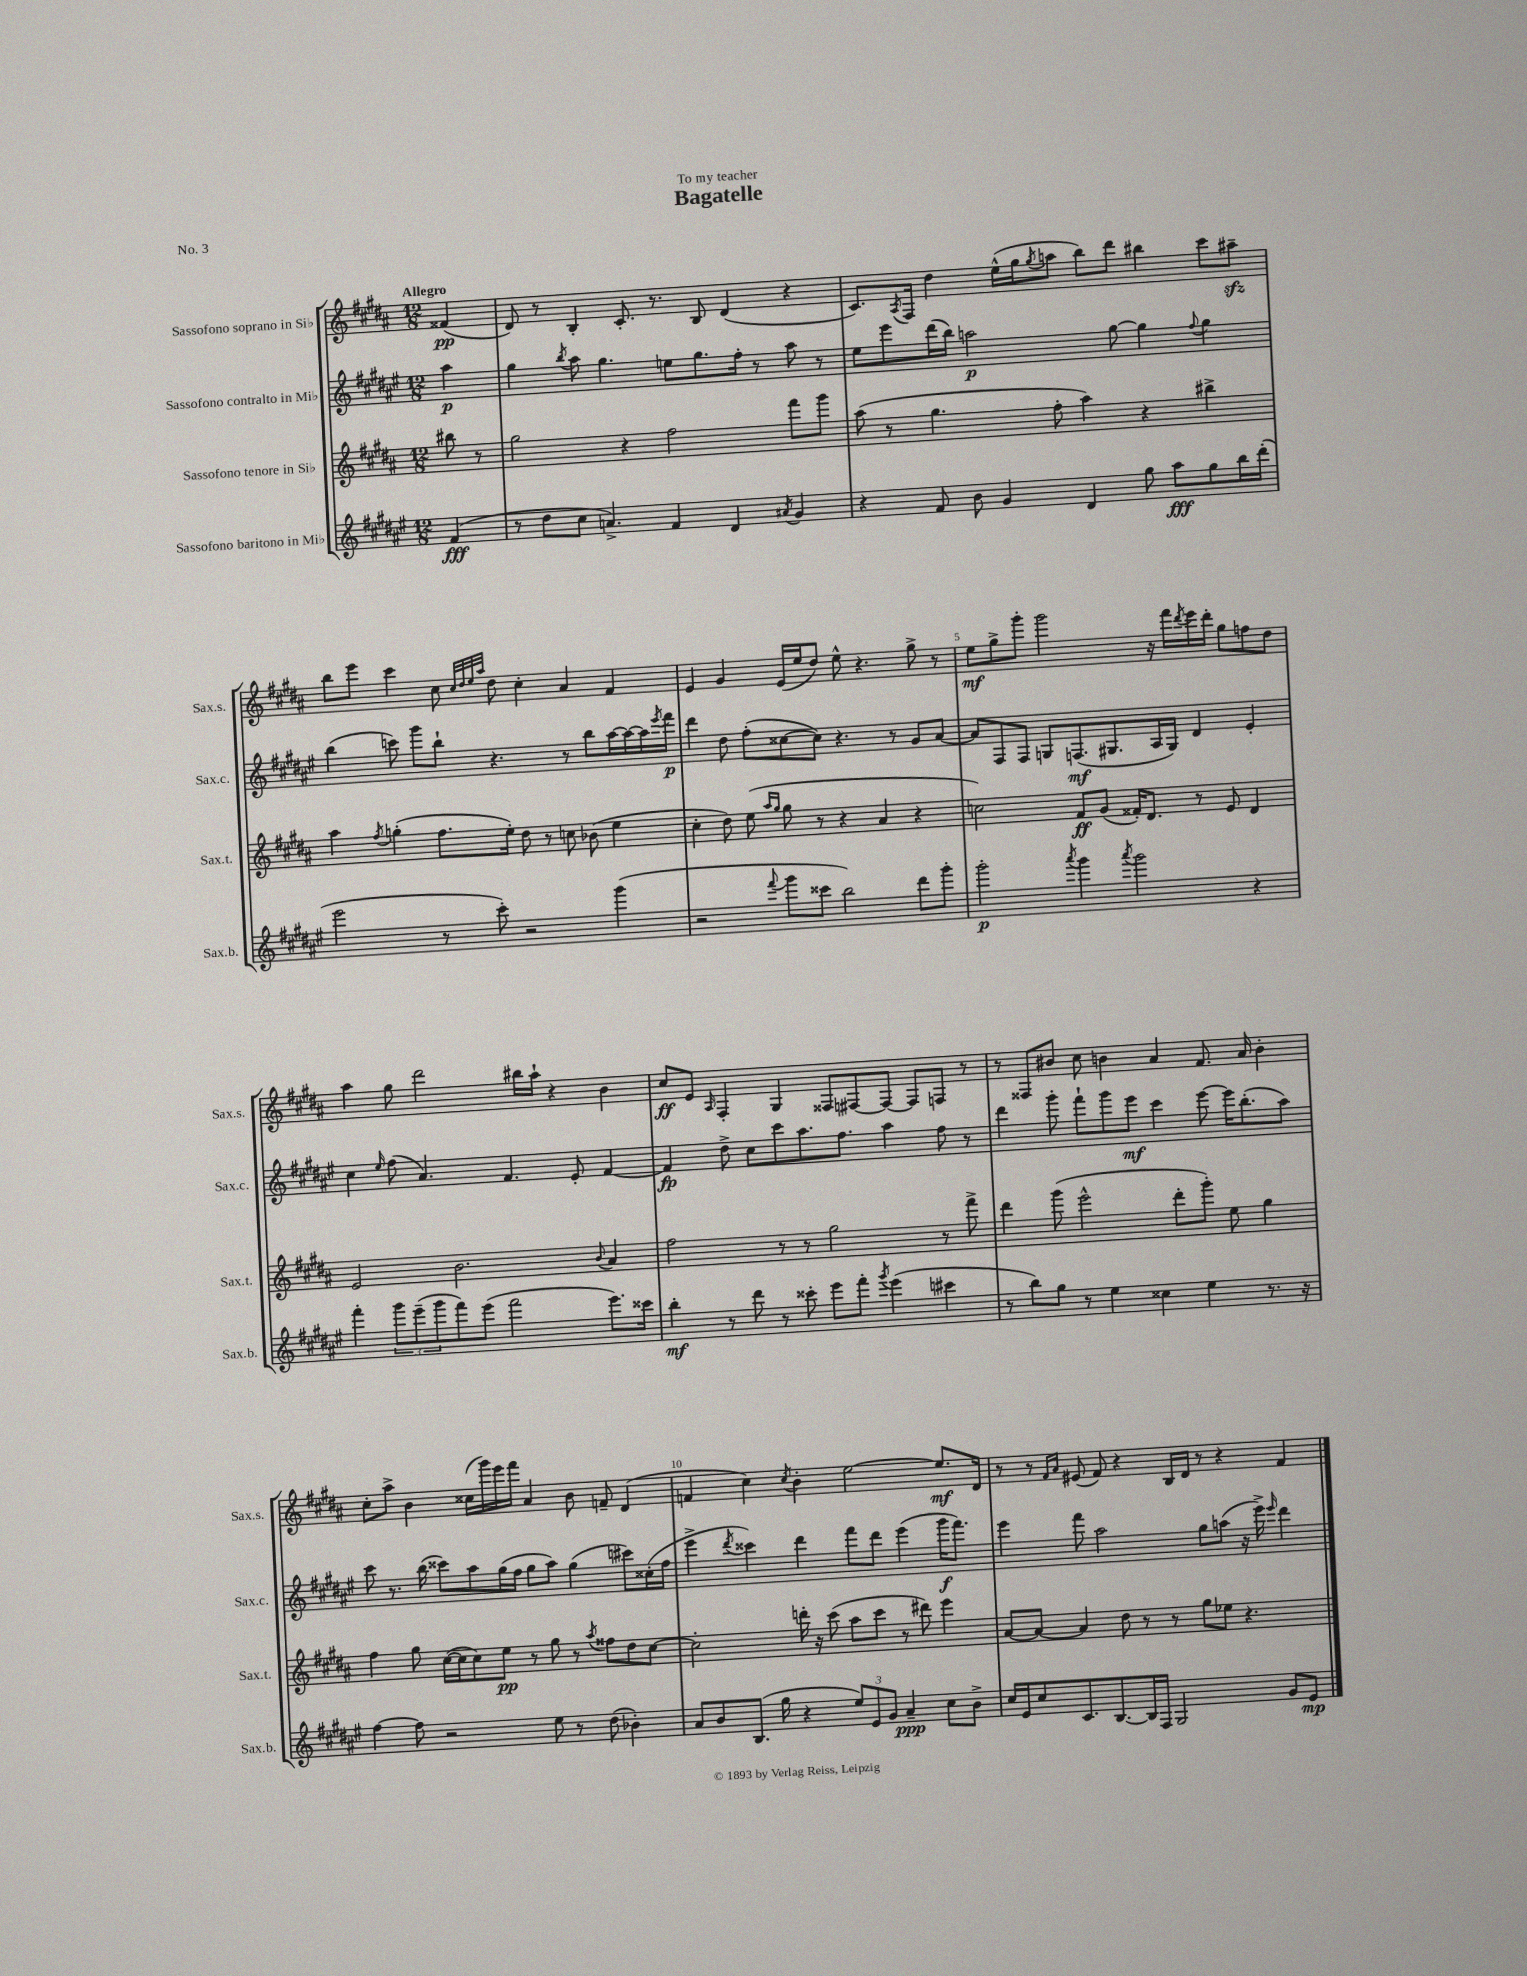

**kern	**dynam	**kern	**dynam	**kern	**dynam	**kern	**dynam
*part4	*part4	*part3	*part3	*part2	*part2	*part1	*part1
*staff4	*staff4	*staff3	*staff3	*staff2	*staff2	*staff1	*staff1
*I"Sassofono baritono in Mi♭	*	*I"Sassofono tenore in Si♭	*	*I"Sassofono contralto in Mi♭	*	*I"Sassofono soprano in Si♭	*
*I'Sax.b.	*	*I'Sax.t.	*	*I'Sax.c.	*	*I'Sax.s.	*
*clefG2	*	*clefG2	*	*clefG2	*	*clefG2	*
*k[f#c#g#d#a#e#]	*	*k[f#c#g#d#a#]	*	*k[f#c#g#d#a#e#]	*	*k[f#c#g#d#a#]	*
*M12/8	*	*M12/8	*	*M12/8	*	*M12/8	*
=	=	=	=	=	=	=	=
!	!	!	!	!	!	!LO:TX:a:B:t=Allegro	!
(4f#/	fff	8bb#X\	.	4aa#\	p	(4f##X/	pp
.	.	8r	.	.	.	.	.
=1	=1	=1	=1	=1	=1	=1	=1
8r	.	2gg#\	.	4gg#\	.	8d#/)	.
8dd#\L	.	.	.	.	.	8r	.
.	.	.	.	8qbb/	.	.	.
8cc#\J	.	.	.	8aa#\	.	4B'/	.
4.an^/)	.	.	.	4.gg#\	.	.	.
.	.	4r	.	.	.	8.c#'/	.
.	.	.	.	.	.	8.r	.
4f#/	.	2ff#\	.	8een\L	.	.	.
.	.	.	.	8.gg#\	.	8B/	.
4d#/	.	.	.	.	.	(4d#/	.
.	.	.	.	16ff#'\Jk	.	.	.
.	.	.	.	8r	.	.	.
8qa#X/	.	.	.	.	.	.	.
4g#/	.	8fff#\L	.	8aa#\	.	4r	.
.	.	8ggg#\J	.	8r	.	.	.
=2	=2	=2	=2	=2	=2	=2	=2
4r	.	(8aa#\	.	8ee#\L	.	8.c#/L)	.
.	.	8r	.	8eee#\	.	.	.
.	.	.	.	.	.	8qA#/	.
.	.	.	.	.	.	16F#/Jk	.
8f#/	.	4.gg#\	.	(16ddd#\L	.	4dd#\	.
.	.	.	.	16bb\JJ)	.	.	.
8b\	.	.	.	2aan\	p	.	.
4g#/	.	.	.	.	.	(16ee^^\LL	.
.	.	.	.	.	.	16gg#\J	.
.	.	.	.	.	.	8qgg#/	.
.	.	8ff#'\	.	.	.	8aan\J	.
4d#/	.	4aa#\)	.	.	.	8bb\L)	.
.	.	.	.	[8gg#\	.	8ddd#\J	.
8gg#\	.	4r	.	4gg#\]	.	4bb#X\	.
8aa#\L	fff	.	.	.	.	.	.
.	.	.	.	8qqff#/	.	.	.
8gg#\	.	4bb#X^\	.	4gg#\	.	8ccc#\L	.
16bb\L	.	.	.	.	.	8aa#Xzz~\J	.
(16ddd#'\JJ	.	.	.	.	.	.	.
!!LO:LB:g=z
=3	=3	=3	=3	=3	=3	=3	=3
2eee#\	.	4aa#\	.	(4bb\	.	8bb\L	.
.	.	.	.	.	.	8eee\J	.
.	.	8qff#/	.	.	.	.	.
.	.	(4ggn'\	.	8cccn\)	.	4ccc#\	.
.	.	.	.	8ggg#\L	.	.	.
8r	.	8.ff#\L	.	8bb`\J	.	8cc#\	.
.	.	.	.	.	.	32qqcc#/LLL	.
.	.	.	.	.	.	32qqdd#/	.
.	.	.	.	.	.	32qqee/	.
.	.	.	.	.	.	32qqaa#/JJJ	.
8ccc#'\)	.	.	.	4.r	.	8dd#\	.
.	.	16ee'\Jk)	.	.	.	.	.
2r	.	8dd#\	.	.	.	4cc#'\	.
.	.	8r	.	.	.	.	.
.	.	8ccn\	.	8r	.	4a#/	.
.	.	(8b-X\	.	8bb\L	.	.	.
(4ggg#\	.	4ee\	.	[16aa#\L	.	4f#/	.
.	.	.	.	16aa#\_	.	.	.
.	.	.	.	16aa#\]	.	.	.
.	.	.	.	8qeee#/	.	.	.
.	.	.	.	16fff#\JJ	p	.	.
=4	=4	=4	=4	=4	=4	=4	=4
2r	.	4cc#'\	.	4ddd#\	.	4e/	.
.	.	8dd#\)	.	8dd#\	.	4g#/	.
.	.	(8ee\	.	(8ff#'\L	.	.	.
.	.	16qqaa#/LL	.	.	.	.	.
8qqfff#/	.	16qqgg#/JJ	.	.	.	.	.
8ggg#\L	.	8gg#\	.	[8cc##X\	.	(16e/LL	.
.	.	.	.	.	.	16ee/J	.
8ccc##X\J	.	8r	.	8cc##\J])	.	8dd#/J)	.
2bb\)	.	4r	.	4.r	.	8ee^^\	.
.	.	.	.	.	.	4.r	.
.	.	4a#/	.	.	.	.	.
.	.	.	.	8r	.	.	.
8ddd#\L	.	4r	.	8g#/L	.	8gg#^\	.
8ggg#'\J	.	.	.	[8a#/J	.	8r	.
=5	=5	=5	=5	=5	=5	=5	=5
2ggg#'\	p	2ccn\)	.	8a#/L]	.	8ee\L	mf
.	.	.	.	8F#/	.	8gg#^\	.
.	.	.	.	8F#/J	.	8ggg#'\J	.
.	.	.	.	8Gn/L	.	2ggg#\	.
8qaaa#/	.	.	.	.	.	.	.
4ggg#\	.	8f#/L	ff	(8.Fn/	mf	.	.
.	.	(8g#/J	.	.	.	.	.
.	.	.	.	8.G#X/	.	.	.
8qaaa#/	.	.	.	.	.	.	.
2ggg#\	.	16f##X'/KL)	.	.	.	.	.
.	.	8.d#/J	.	.	.	.	.
.	.	.	.	16A#/L	.	16r	.
.	.	.	.	16G#/JJ)	.	16fff#\LL	.
.	.	.	.	.	.	8qddd#/	.
.	.	8r	.	4d#/	.	16eee\	.
.	.	.	.	.	.	16ddd#'\JJ	.
.	.	8e/	.	.	.	8gg#\L	.
4r	.	4d#/	.	4e#'/	.	8ffn\	.
.	.	.	.	.	.	8dd#\J	.
!!LO:LB:g=z
=6	=6	=6	=6	=6	=6	=6	=6
4fff#'\	.	2e/	.	4cc#\	.	4aa#\	.
.	.	.	.	16qqee#/	.	.	.
12ggg#\L	.	.	.	(8ff#\	.	8gg#\	.
(12eee#~\	.	.	.	.	.	.	.
.	.	.	.	4.a#/)	.	2ddd#\	.
12ggg#\	.	.	.	.	.	.	.
8fff#\)	.	2.b\	.	.	.	.	.
(8eee#\J	.	.	.	.	.	.	.
2fff#\	.	.	.	4.f#/	.	.	.
.	.	.	.	.	.	16bb#X\LL	.
.	.	.	.	.	.	16aa#`\JJ	.
.	.	.	.	.	.	4r	.
.	.	.	.	8e#'/	.	.	.
.	.	8qqb/	.	.	.	.	.
8.eee#\L)	.	4a#/	.	[4f#/	.	4b\	.
16ccc##X\Jk	.	.	.	.	.	.	.
=7	=7	=7	=7	=7	=7	=7	=7
4bb'\	mf	2ff#\	.	4f#/]	fp	8cc#/L	ff
.	.	.	.	.	.	8e/J	.
.	.	.	.	.	.	16qqA#/	.
8r	.	.	.	8dd#^\	.	4F#'/	.
8ddd#\	.	.	.	8cc#\L	.	.	.
8r	.	8r	.	8ccc#\	.	4G#/	.
8ccc##X'\	.	8r	.	8.aa#\	.	.	.
8eee#\L	.	2gg#\	.	.	.	8F##X/L	.
.	.	.	.	8.ff#\J	.	.	.
8fff#'\J	.	.	.	.	.	[8F#X/	.
8qggg#/	.	.	.	.	.	.	.
(4eee#\	.	.	.	4aa#\	.	8F#/J_	.
.	.	.	.	.	.	8F#/L]	.
4ccc#X\	.	8r	.	8ff#\	.	8Fn/J	.
.	.	8fff#^\	.	8r	.	8r	.
=8	=8	=8	=8	=8	=8	=8	=8
8r	.	4ddd#\	.	4ddd#\	.	8r	.
8bb\L)	.	.	.	.	.	8F##X/L	.
8gg#\J	.	(8ggg#\	.	8ggg#'\	.	8b#X/J	.
8r	.	2eee^^\	.	8fff#`\L	.	8cc#\	.
4ee#\	.	.	.	8ggg#\	.	4bn\	.
.	.	.	.	8eee#\J	mf	.	.
4cc##X\	.	.	.	4ccc#\	.	4a#/	.
.	.	8ddd#'\L	.	.	.	.	.
4ee#\	.	8ggg#'\J)	.	[8eee#\	.	8.f#/	.
.	.	8ee\	.	16eee#\KL]	.	.	.
.	.	.	.	(8.bb'\	.	16a#/	.
8.r	.	4gg#\	.	.	.	4b'\	.
.	.	.	.	8aa#\J)	.	.	.
16r	.	.	.	.	.	.	.
!!LO:LB:g=z
=9	=9	=9	=9	=9	=9	=9	=9
[4ff#\	.	4ff#\	.	8ccc#\	.	8cc#'\L	.
.	.	.	.	8.r	.	8aa#^\J	.
8ff#\]	.	8gg#\	.	.	.	4b\	.
.	.	.	.	(16bb\	.	.	.
2r	.	([16cc#\LL	.	8ccc##X\L)	.	.	.
.	.	16cc#\J]	.	.	.	.	.
.	.	8cc#\)	.	8aa#\	.	(16cc##X\LL	.
.	.	.	.	.	.	16ggg#\)	.
.	.	8ee\J	pp	(16gg#\L	.	16eee\	.
.	.	.	.	16ff#\JJ	.	16fff#\JJ	.
.	.	8r	.	8gg#\L	.	4a#/	.
8ee#\	.	8gg#\	.	8aa#\J)	.	.	.
8r	.	8r	.	(4gg#\	.	8b\	.
.	.	8qaa#/	.	.	.	.	.
(8dd#\	.	8ff##X\L	.	.	.	8fn~/	.
4b-X'\)	.	8dd#\	.	8ccc#X\L)	.	(4d#/	.
.	.	[8cc#\J	.	(16cc##X'\L	.	.	.
.	.	.	.	16ff#\JJ	.	.	.
=10	=10	=10	=10	=10	=10	=10	=10
8a#/L	.	2cc#'\]	.	4eee#^\	.	4fn/	.
8b/	.	.	.	.	.	.	.
.	.	.	.	8qddd#/	.	.	.
(8.B/J	.	.	.	4ccc##X\)	.	4cc#\)	.
16gg#\	.	.	.	.	.	.	.
.	.	.	.	.	.	8qcc#/	.
4r	.	16dddn'\	.	4ddd#\	.	4b'\	.
.	.	16r	.	.	.	.	.
.	.	(8ccc#\	.	.	.	.	.
12ee#/L)	.	8aa#\L	.	8fff#\L	.	[2ee\	.
12e#/	.	.	.	.	.	.	.
.	.	8ccc#\J	.	8ddd#\J	.	.	.
12g#/J	.	.	.	.	.	.	.
4a#~/	ppp	8r	.	(4eee#\	.	.	.
.	.	8ddd#X\)	.	.	.	.	.
8cc#\L	.	4eee\	.	16ggg#\KL	f	8.ee/L]	mf
.	.	.	.	8.fff#\J)	.	.	.
8b^\J	.	.	.	.	.	.	.
.	.	.	.	.	.	16d#/Jk	.
=11	=11	=11	=11	=11	=11	=11	=11
16cc#/LL	.	[8a#/L	.	4eee#\	.	8r	.
16e#/J	.	.	.	.	.	.	.
8cc#/	.	8a#/J_	.	.	.	8r	.
.	.	.	.	.	.	16qqf#/LL	.
.	.	.	.	.	.	16qqa#/JJ	.
8.c#/	.	4a#/]	.	8fff#\	.	(8e#X/	.
.	.	.	.	2aa#\	.	8f#/)	.
[8.B/	.	.	.	.	.	.	.
.	.	8dd#\	.	.	.	4r	.
16B/L]	.	8r	.	.	.	.	.
16F#/JJ	.	.	.	.	.	.	.
2G#/	.	8r	.	.	.	16B/LL	.
.	.	.	.	.	.	16d#/JJ	.
.	.	8gg#\L	.	8gg#\L	.	8r	.
.	.	8ee-X\J	.	(8aan\J	.	4r	.
.	.	4.r	.	16r	.	.	.
.	.	.	.	16eee#^\)	.	.	.
.	.	.	.	16qqeee#/	.	.	.
8g#/L	.	.	.	4ddd#\	.	4f#/	.
8e#/J	mp	.	.	.	.	.	.
==	==	==	==	==	==	==	==
*-	*-	*-	*-	*-	*-	*-	*-
